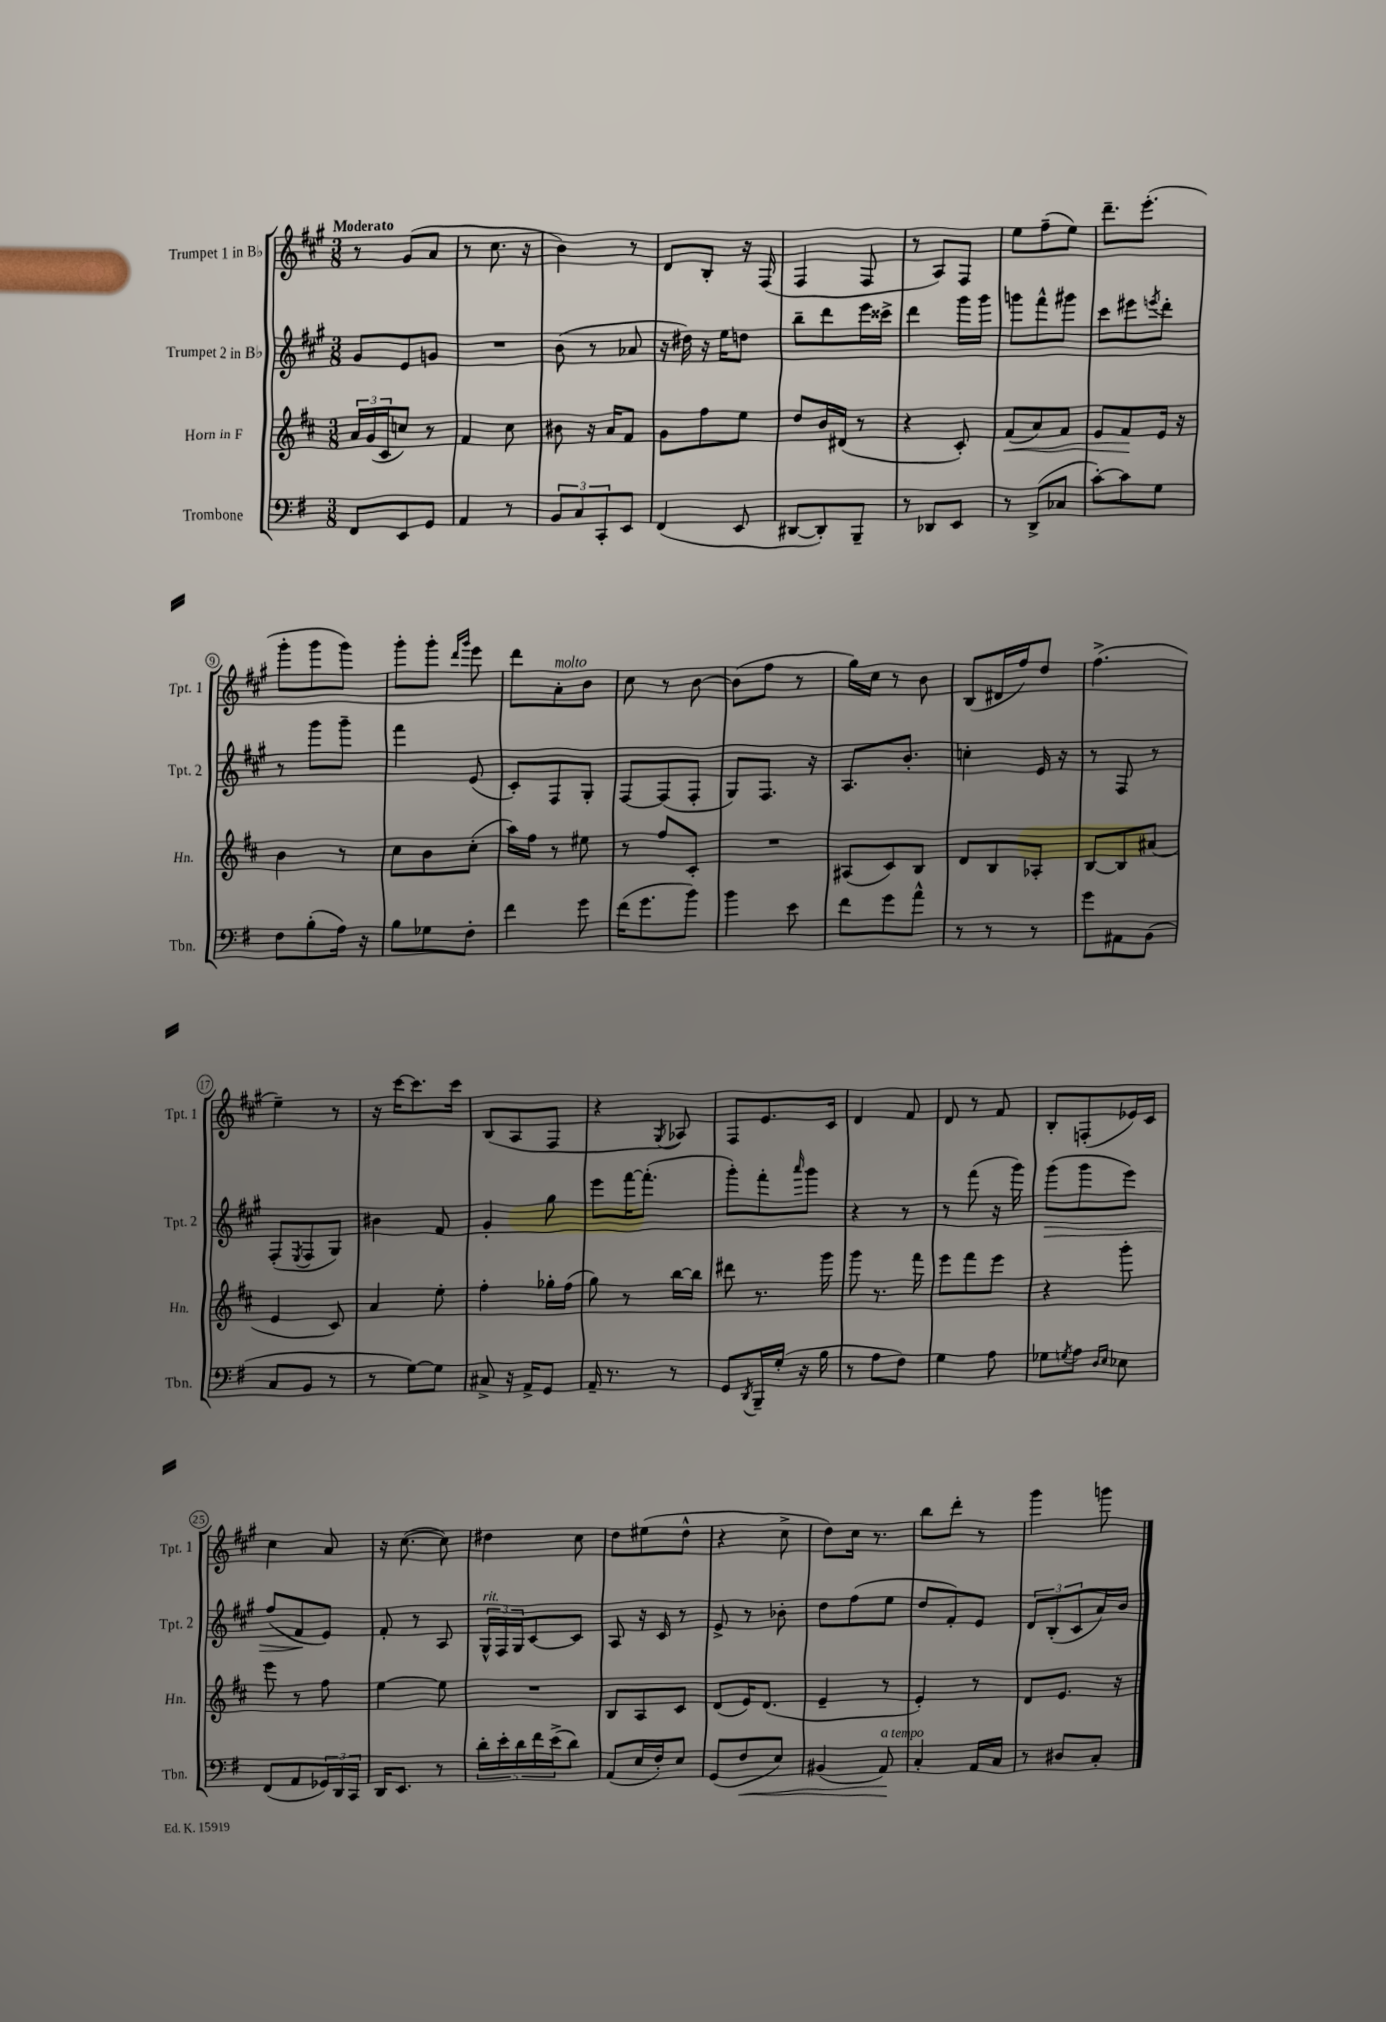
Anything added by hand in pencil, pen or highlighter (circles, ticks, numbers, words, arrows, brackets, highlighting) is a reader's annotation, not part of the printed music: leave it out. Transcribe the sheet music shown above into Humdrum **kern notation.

**kern	**kern	**kern	**kern
*staff4	*staff3	*staff2	*staff1
*clefF4	*clefG2	*clefG2	*clefG2
*k[f#]	*k[f#c#]	*k[f#c#g#]	*k[f#c#g#]
*M3/8	*M3/8	*M3/8	*M3/8
8FF#	24a	8g#	8r
.	(24g	.	.
.	24c#	.	.
8EE	8cc)	8e	(8g#
8GG	8r	8g	8a
=	=	=	=
4AA	4f#	4.r	8r
.	.	.	8.cc#
8r	8cc#	.	.
.	.	.	16r
=	=	=	=
12BB	8b#	(8b	4b)
12C	.	.	.
.	16r	8r	.
12CC'	.	.	.
.	16a	.	.
8EE	8f#	8a-	8r
=	=	=	=
(4FF#	8g	16r	8d
.	.	16dd#)	.
.	8ff#	16r	8B'
.	.	16ee	.
8EE	8ee	8dd	16r
.	.	.	(16F#
=	=	=	=
[8DD#	8dd	8bb~	4F#
8DD#'])	16b	8ddd	.
.	(16d#	.	.
8BBB~	8r	16eee	8F#
.	.	16ccc##^	.
=	=	=	=
8r	4r	4ddd	8r
8DD-	.	.	8A)
8EE	8c#')	16ggg#	8F#
.	.	16ggg#	.
=	=	=	=
8r	(8f#	8ggg	8ee
(8DD^	8a)	8fff#^^	(8ff#~
8C-	8f#	8ggg#	8ee)
=	=	=	=
[8c')	8e	8ccc#	8.ddd~
8c]	8f#	8eee#	.
.	.	.	(8.eee'
.	.	8qeee	.
8G	16e	8ddd'	.
.	16r	.	.
=	=	=	=
8F#	4b	8r	8ggg#'
(8B'	.	8ggg#	8ggg#
16A)	8r	8ggg#~	8ggg#)
16r	.	.	.
=	=	=	=
8B	8cc#	4fff#	8ggg#'
8G-	8b	.	8ggg#'
.	.	.	16qqddd
.	.	.	16qqggg#
8F#'	(8cc#'	(8e	8eee
=	=	=	=
4f#	16aa)	8c#')	8ddd
.	16ff#	.	.
.	8r	8F#	8a'
8g	8ee#	8G#'	8b
=	=	=	=
(16f#	8r	[8F#	8cc#
8.g	.	.	.
.	8ff#	(8F#]	8r
8b)	8c#'	8F#'	[8b
=	=	=	=
4b	4.r	8G#)	(8b]
.	.	8.F#	8ff#
8e	.	.	8r
.	.	16r	.
=	=	=	=
8f#	(8A#	8.A	16gg#)
.	.	.	16cc#
8g	8c#)	.	8r
.	.	8.b'	.
8a^^	8B	.	8b
=	=	=	=
8r	8d	4cc'	(8B
8r	8B	.	16d#
.	.	.	16ff#)
8r	8A-'	16e	8dd
.	.	16r	.
=	=	=	=
8g	[8B	8r	(4.ff#^
8AA#	8B]	8F#	.
(8BB	(8a#	8r	.
=	=	=	=
8C	4e	(8F#'	4ee~)
.	.	8qE	.
8BB	.	8F#	.
8r	8c#)	8G#)	8r
=	=	=	=
8r	4a	4b#	16r
.	.	.	[16ccc#
[8G)	.	.	8.ccc#]
8G]	8ee'	8f#	.
.	.	.	16ccc#
=	=	=	=
8C#^	4ff#'	4g#'	(8B
16r	.	.	8A
16AA^	.	.	.
8GG	16gg-'	8gg#	8F#
.	(16ff#	.	.
=	=	=	=
16AA~	8gg)	8eee	4r
8.r	.	.	.
.	8r	[16fff#	.
.	.	(8.fff#']	.
.	.	.	8qG#
8r	[16bb	.	8A-)
.	16bb]	.	.
=	=	=	=
8GG	8ddd#	8ggg#')	8F#
8qDD	.	.	.
16BBB~	8.r	8fff#'	8.e
(16G'	.	.	.
.	.	16qqaaa	.
16r	.	8ggg#	.
16B	16ggg	.	16c#
=	=	=	=
8r	8ggg	4r	4d
8A	8.r	.	.
8F#)	.	8r	8f#
.	16fff#	.	.
=	=	=	=
4G	8eee	8r	8d
.	8fff#	(8fff#	8r
8A	8eee	16r	8f#
.	.	16ggg#)	.
=	=	=	=
8G-	4r	(8ggg#	8B'
8qG	.	.	.
8A	.	8ggg#	(8F'
16qqD	.	.	.
16qqE	.	.	.
8E-	8ggg'	8eee)	16e-)
.	.	.	16c#
=	=	=	=
(8FF#	8eee	(8ff#	4cc#
8AA	8r	8f#	.
24GG-)	8ff#	8e)	8a
24DD	.	.	.
24CC	.	.	.
=	=	=	=
16DD	[4ee	8f#'	16r
8.EE	.	.	([8.cc#
.	.	8r	.
8r	8ee]	8A	8cc#])
=	=	=	=
20d'	4.r	24G#^^	4dd#
.	.	24F#	.
20e'	.	.	.
.	.	24G#	.
20d	.	.	.
.	.	[8c#	.
20f#	.	.	.
(20e^	.	.	.
8d)	.	8c#]	8cc#
=	=	=	=
(8AA	8B	8A	8dd
16E	8A	16r	(8ee#
16F#')	.	16c#	.
8E	8c#	8r	8dd^^
=	=	=	=
(8GG	(8d	8e^	4r
8F#	16e)	8r	.
.	(8.d	.	.
8E)	.	8b-'	8cc#^
=	=	=	=
(4BB#	4e~	8dd	8dd)
.	.	(8ff#	16cc#
.	.	.	8.r
8AA)	8r	8ee	.
=	=	=	=
4C'	4e')	8dd	8bb
.	.	8f#')	8ddd'
16AA	8r	8e	8r
16C	.	.	.
=	=	=	=
8r	8d	12d	4ggg#
.	.	(12B'	.
8D#	8.e	.	.
.	.	12c#	.
8C'	.	16a)	8ggg
.	16r	16b	.
==	==	==	==
*-	*-	*-	*-
